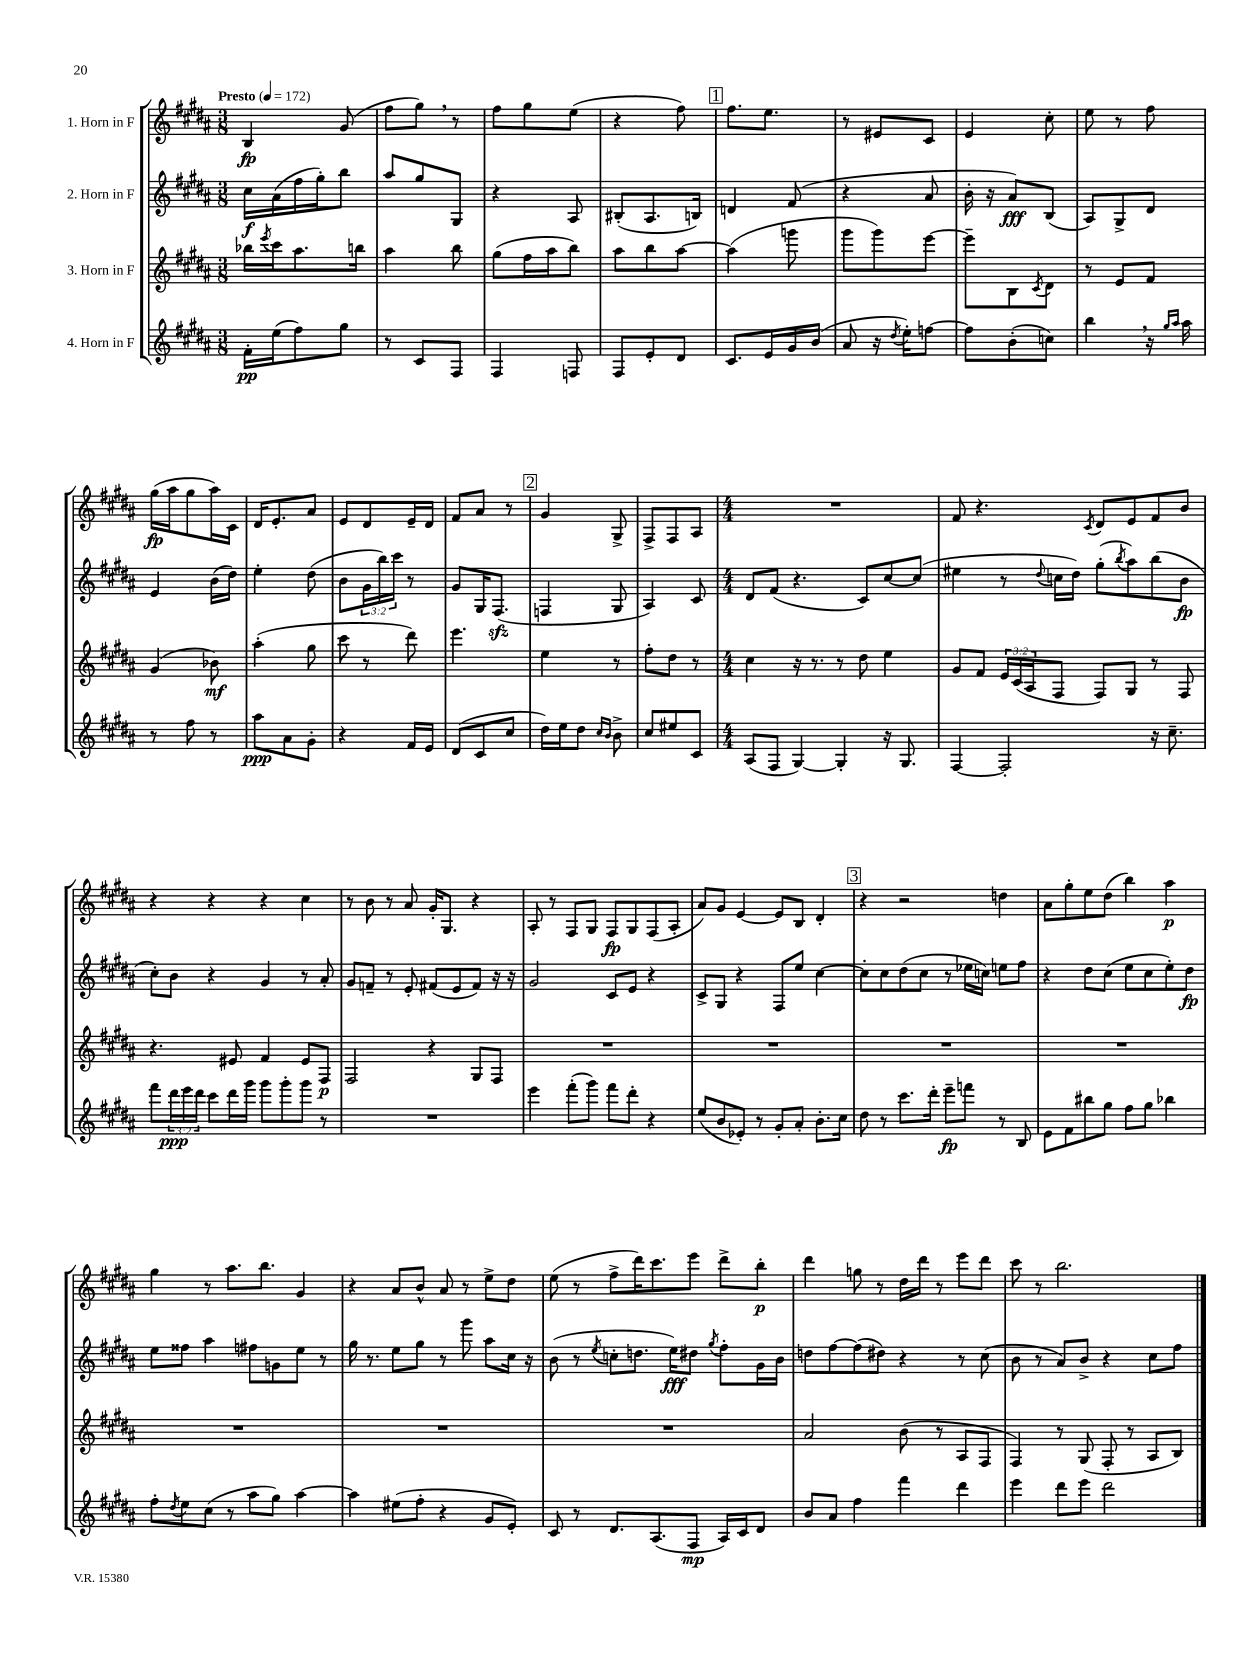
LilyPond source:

<<
\new StaffGroup <<
\new Staff = "s0" \with { instrumentName = "1. Horn in F" } {
    \clef treble \key b \major \numericTimeSignature \time 3/8 \tempo "Presto" 4 = 172
    b4\fp gis'8( |
    fis''8 gis''8) \breathe r8 |
    fis''8 gis''8 e''8( |
    r4 fis''8) |
    \mark \markup { \box "1" } fis''8. e''8. |
    r8 eis'8 cis'8 |
    e'4 cis''8-. |
    e''8 r8 fis''8 |
    gis''16\fp( ais''16 gis''8 ais''16) cis'16 |
    dis'16 e'8.-. ais'8 |
    e'8 dis'8 e'16-- dis'16 |
    fis'8 ais'8 r8 |
    \mark \markup { \box "2" } gis'4 gis8-> |
    fis8-> fis8 ais8 |
    \numericTimeSignature \time 4/4 R1 |
    fis'8 r4. \acciaccatura { cis'8 } dis'8 e'8 fis'8 b'8 |
    r4 r4 r4 cis''4 |
    r8 b'8 r8 ais'8 gis'16-. gis8. r4 |
    ais8-. r8 fis8 gis8 fis8\fp gis8 fis8( ais8-. |
    ais'8) gis'8 e'4~ e'8 b8 dis'4-. |
    \mark \markup { \box "3" } r4 r2 d''4 |
    ais'8 gis''8-. e''8 dis''8( b''4) ais''4\p |
    gis''4 r8 ais''8. b''8. gis'4 |
    r4 ais'8 b'8-^ ais'8 r8 e''8-> dis''8 |
    e''8( r8 fis''8-> dis'''16) cis'''8. e'''8 dis'''8-> b''8-.\p |
    dis'''4 g''8 r8 dis''16 dis'''16 r8 e'''8 dis'''8 |
    cis'''8 r8 b''2. \bar "|." |
}
\new Staff = "s1" \with { instrumentName = "2. Horn in F" } {
    \clef treble \key b \major \numericTimeSignature \time 3/8 \override Staff.TupletNumber.text = #tuplet-number::calc-fraction-text
    cis''16\f ais'16( fis''16 gis''16-.) b''8 |
    ais''8 gis''8 gis8 |
    r4 ais8 |
    bis8-.( ais8. b16) |
    \mark \markup { \box "1" } d'4 fis'8( |
    r4 ais'8 |
    b'16-. r16 ais'8\fff) b8( |
    ais8) gis8-> dis'8 |
    e'4 b'16( dis''16) |
    e''4-. dis''8( |
    b'8 \tuplet 3/2 { gis'16 b''16) cis'''16 } r8 |
    gis'8 gis16 fis8.\sfz( |
    \mark \markup { \box "2" } f4 gis8 |
    ais4) cis'8 |
    \numericTimeSignature \time 4/4 dis'8 fis'8( r4. cis'8) cis''8~ cis''8( |
    eis''4 r8 \appoggiatura { dis''8 } c''16 dis''16) gis''8-.( \acciaccatura { b''8 } ais''8) b''8( b'8\fp |
    cis''8-.) b'8 r4 gis'4 r8 ais'8-. |
    gis'8 f'8-- r8 e'8-. fis'8( e'8 fis'8) r16 r16 |
    gis'2 cis'8 e'8 r4 |
    cis'8-> gis8 r4 fis8 e''8 cis''4~ |
    \mark \markup { \box "3" } cis''8-. cis''8 dis''8( cis''8 r8 ees''16 c''16) e''8 fis''8 |
    r4 dis''8 cis''8( e''8 cis''8 e''8-.) dis''8\fp |
    e''8 fisis''8 ais''4 fis''8 g'8 e''8 r8 |
    gis''16 r8. e''8 gis''8 r8 gis'''8 ais''8 cis''16 r16 |
    b'8( r8 \acciaccatura { e''8 } c''8-. d''8. e''16\fff) dis''8 \acciaccatura { gis''8 } fis''8-. gis'16 b'16 |
    d''8 fis''8~ fis''8( dis''8) r4 r8 cis''8( |
    b'8 r8 ais'8) b'8-> r4 cis''8 fis''8 \bar "|." |
}
\new Staff = "s2" \with { instrumentName = "3. Horn in F" } {
    \clef treble \key b \major \numericTimeSignature \time 3/8 \override Staff.TupletNumber.text = #tuplet-number::calc-fraction-text
    bes''16 \acciaccatura { e'''8 } cis'''16 ais''8. b''16 |
    ais''4 b''8 |
    gis''8( fis''16 ais''16 b''8) |
    ais''8 b''8 ais''8~ |
    \mark \markup { \box "1" } ais''4( g'''8 |
    gis'''8 gis'''8) e'''8~ |
    e'''8-- b8 \acciaccatura { cis'8 } dis'8 |
    r8 e'8 fis'8 |
    gis'4( bes'8\mf) |
    ais''4-.( gis''8 |
    cis'''8 r8 dis'''8) |
    e'''4. |
    \mark \markup { \box "2" } e''4 r8 |
    fis''8-. dis''8 r8 |
    \numericTimeSignature \time 4/4 cis''4 r16 r8. r8 dis''8 e''4 |
    gis'8 fis'8 \tuplet 3/2 { e'16 cis'16( ais16 } fis8 fis8) gis8 r8 fis8 |
    r4. eis'8 fis'4 eis'8 fis8\p |
    fis2 r4 gis8 fis8 |
    R1 |
    R1 |
    \mark \markup { \box "3" } R1 |
    R1 |
    R1 |
    R1 |
    R1 |
    ais'2 b'8( r8 ais8 fis8 |
    fis4) r8 gis8( fis8-. r8 ais8 b8) \bar "|." |
}
\new Staff = "s3" \with { instrumentName = "4. Horn in F" } {
    \clef treble \key b \major \numericTimeSignature \time 3/8 \override Staff.TupletNumber.text = #tuplet-number::calc-fraction-text
    fis'16-.\pp e''16( fis''8) gis''8 |
    r8 cis'8 fis8 |
    fis4 f8 |
    fis8 e'8-. dis'8 |
    \mark \markup { \box "1" } cis'8. e'16 gis'16 b'16( |
    ais'8 r16 \acciaccatura { dis''8 } e''16-.) f''8~ |
    f''8 b'8-.( c''8) |
    b''4 \breathe r16 \grace { gis''16 ais''16 } ais''16 |
    r8 fis''8 r8 |
    ais''8\ppp ais'8 gis'8-. |
    r4 fis'16 e'16 |
    dis'8( cis'8 cis''8 |
    \mark \markup { \box "2" } dis''16) e''16 dis''8 \grace { cis''16 b'16 } b'8-> |
    cis''8 eis''8 cis'8 |
    \numericTimeSignature \time 4/4 ais8( fis8 gis4~) gis4-. r16 gis8. |
    fis4~ fis2-. r16 cis''8.-- |
    fis'''8 \tuplet 3/2 { dis'''16\ppp e'''16 dis'''16 } cis'''8 dis'''16 gis'''16 gis'''8 gis'''8-. gis'''8 r8 |
    R1 |
    e'''4 fis'''8-.( gis'''8) fis'''8 dis'''8-. r4 |
    e''8( b'8 ees'8-.) r8 gis'8-. ais'8-. b'8.-. cis''16 |
    \mark \markup { \box "3" } dis''8 r8 cis'''8. dis'''16-. e'''8--\fp f'''8 r8 b8 |
    e'8 fis'8 bis''8 gis''8 fis''8 gis''8 bes''4 |
    fis''8-. \acciaccatura { dis''8 } e''8 cis''8( r8 ais''8 gis''8) ais''4~ |
    ais''4 eis''8( fis''8-. r4 gis'8 e'8-.) |
    cis'8 r8 dis'8. ais8.( fis8\mp ais16) cis'16 dis'8 |
    b'8 ais'8 fis''4 fis'''4 dis'''4 |
    e'''4 dis'''8 e'''8 dis'''2 \bar "|." |
}
>>
>>
\layout { \context { \Score \remove "Bar_number_engraver" } }
